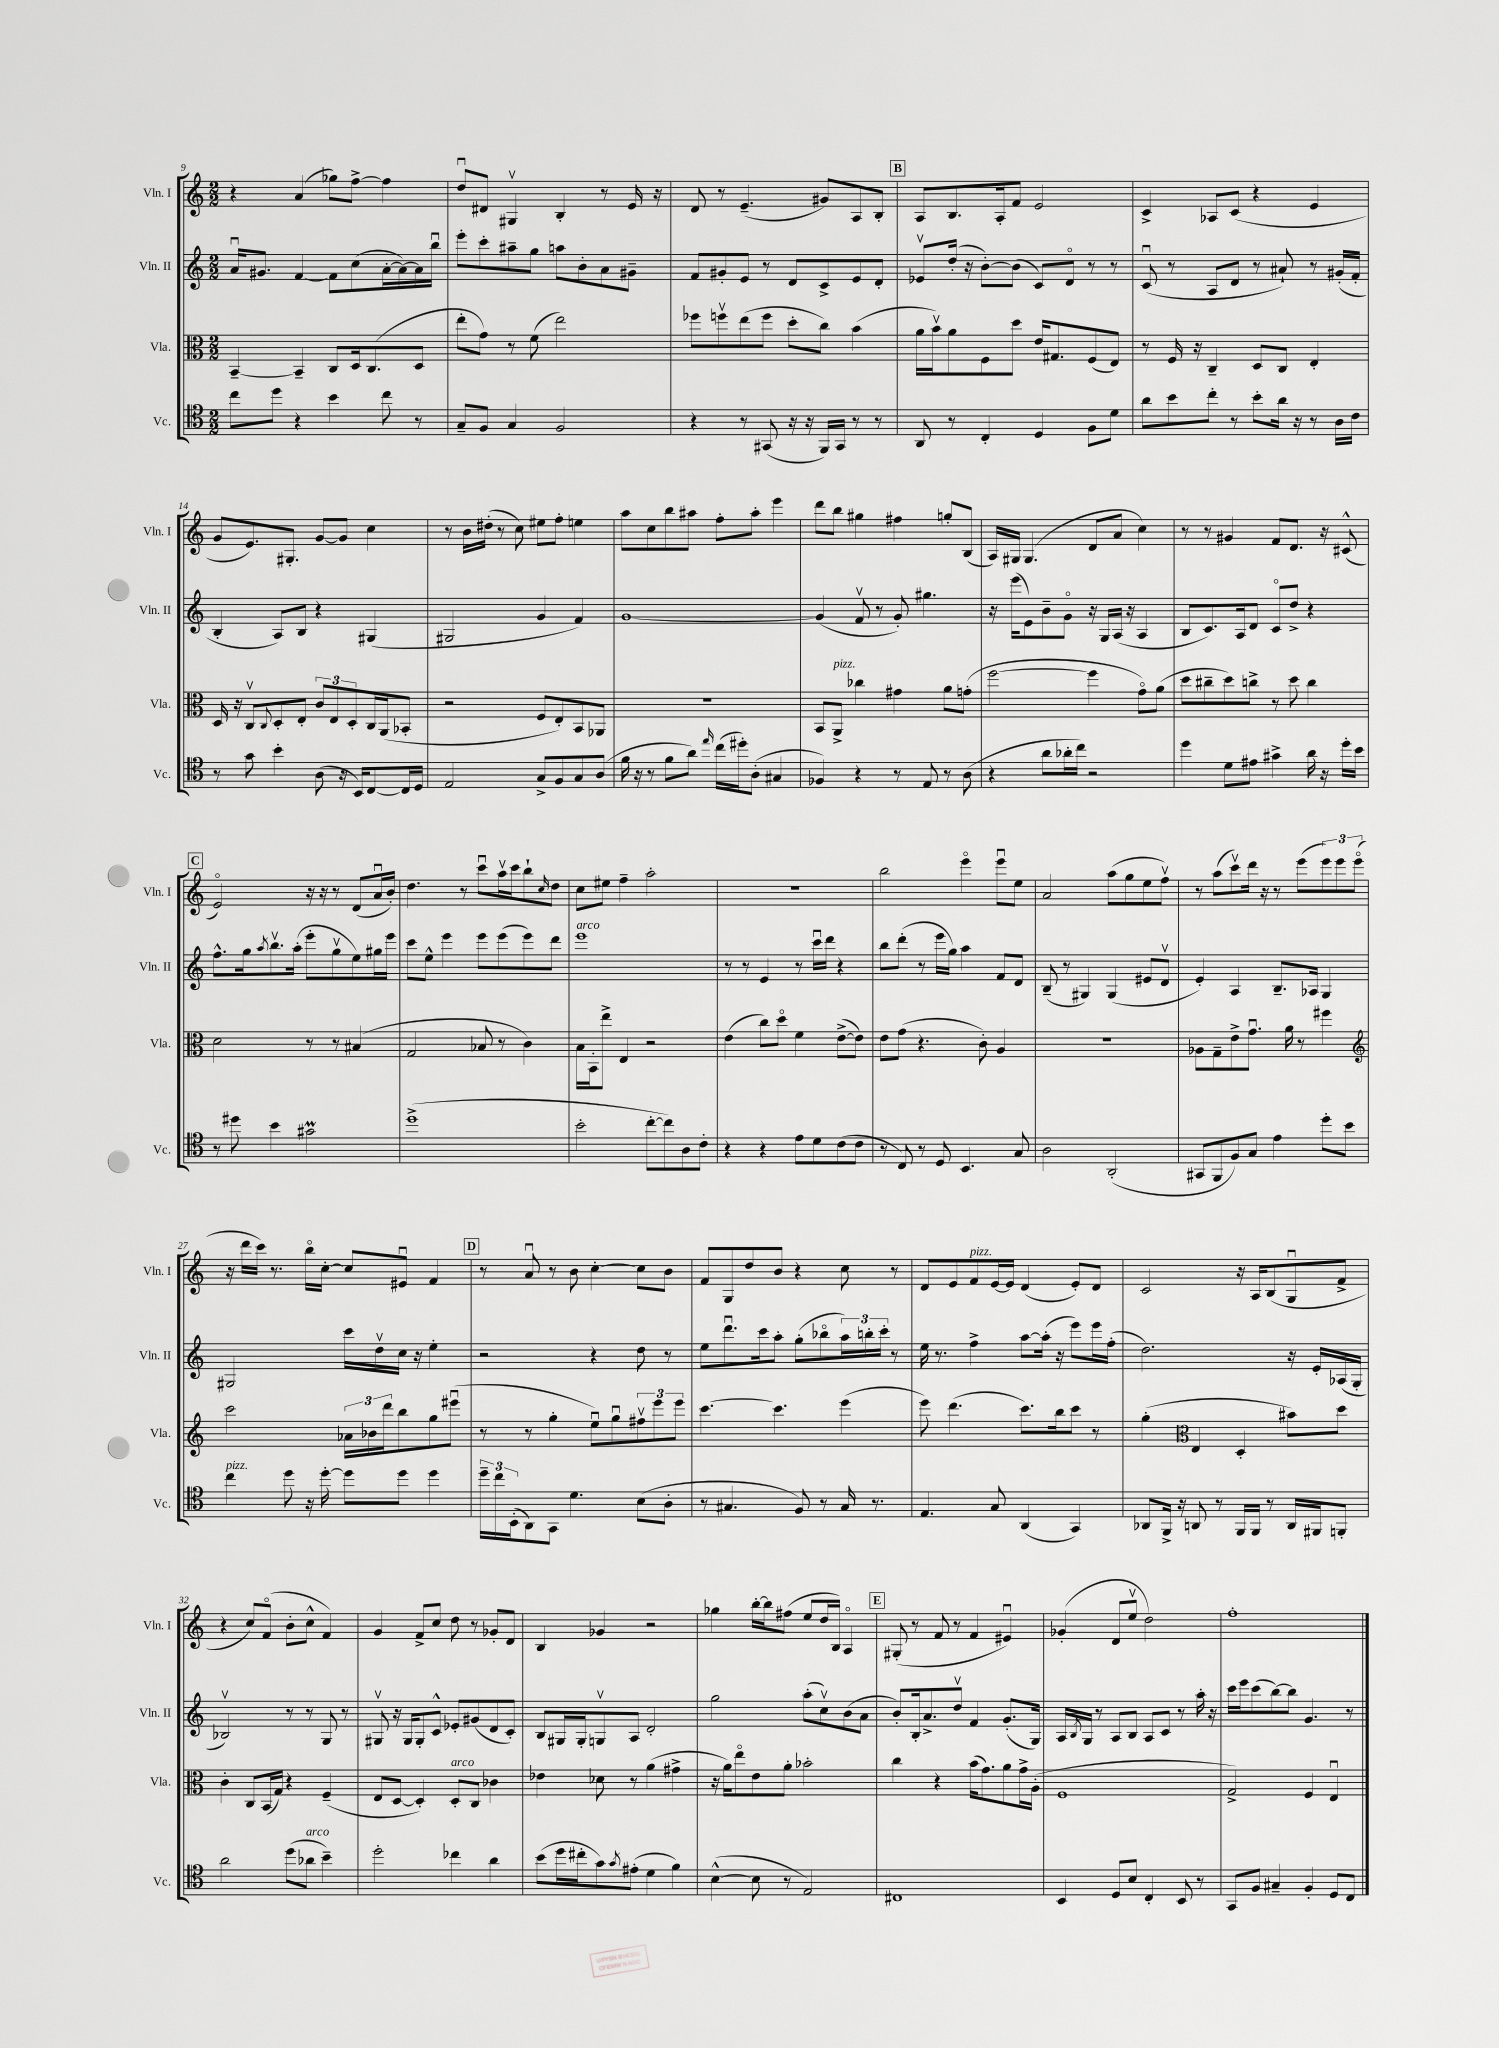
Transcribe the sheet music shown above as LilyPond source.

<<
\new StaffGroup <<
\new Staff = "s0" \with { instrumentName = "Vln. I" shortInstrumentName = "Vln. I" } {
    \clef treble \key c \major \numericTimeSignature \time 2/2
    r4 a'4( ges''8) f''8~-> f''4 |
    d''8\downbow dis'8 gis4\upbow b4-. r8 e'16 r16 |
    d'8 r8 e'4.--( gis'8) a8 b8-. |
    \mark \markup { \box "B" } a8 b8. a16-. f'8 e'2 |
    c'4-> aes8 c'8( r4 e'4 |
    g'8 e'8.) gis8.-. g'8~ g'8 c''4 |
    r8 b'16 dis''16-.( r8 c''8) eis''8 f''8-. e''4 |
    a''8 c''8 b''8 ais''8 f''8-. ais''8-. e'''4 |
    d'''8 b''8 gis''4 fis''4 g''8-. b8( |
    a16) gis16 gis4.( d'8 a'8 c''4) |
    r8 r8 gis'4 f'8 d'8. r16 cis'8-^( |
    \mark \markup { \box "C" } e'2\flageolet) r16 r16 r8 d'8( a'16\downbow b'16-.) |
    d''4. r8 c'''8\downbow a''16\upbow c'''16 b''8-! \grace { c''16 } d''8 |
    c''8 eis''8 f''4-- a''2-. |
    R1 |
    b''2 e'''4\flageolet e'''8\downbow e''8 |
    a'2 a''8( g''8 e''8 f''8\upbow) |
    r8 a''8( c'''8\upbow) d'''16 r16 r8 e'''8( \tuplet 3/2 { e'''8) e'''8 e'''8\flageolet( } |
    r16 d'''16 c'''16) r8. b''16\flageolet c''16~-. c''8 eis'8\downbow f'4 |
    \mark \markup { \box "D" } r8 a'8\downbow r8 b'8 c''4~-. c''8 b'8 |
    f'8 g8 d''8 b'8 r4 c''8 r8 |
    d'8 e'8 f'8^\markup { \italic "pizz." } e'16~ e'16 d'4( e'8-.) d'8 |
    c'2 r16 a16 b8( g8\downbow f'8-> |
    r4 c''8) f'8\flageolet( b'8-. c''8-^ f'4) |
    g'4 f'8-> c''8 d''8 r8 ges'8-. d'8 |
    b4 ges'4 r2 |
    ges''4 b''16~-. b''16 fis''8( e''8 d''16 b16) a4\flageolet |
    \mark \markup { \box "E" } gis8-.( r8 f'8 r8 f'4 eis'4\downbow) |
    ges'4-.( d'8 e''8\upbow d''2) |
    f''1-. \bar "|." |
}
\new Staff = "s1" \with { instrumentName = "Vln. II" shortInstrumentName = "Vln. II" } {
    \clef treble \key c \major \numericTimeSignature \time 2/2
    a'16\downbow gis'8. f'4~ f'8 c''8( a'16~-. a'16~) a'16 b''16\downbow |
    e'''8-. c'''8-. ais''8-- g''8 a''8 b'8-. a'8 gis'8-- |
    f'8 gis'8-. e'8 r8 d'8 c'8-> e'8 d'8-. |
    \mark \markup { \box "B" } ees'8\upbow d''16-.( r16 b'8~-.) b'8( c'8) d'8\flageolet r8 r8 |
    c'8\downbow( r8 a8 d'8 r8 ais'8-!) r8 gis'16-.( f'16-. |
    b4-. a8) b8 r4 gis4( |
    gis2 g'4 f'4) |
    g'1~ |
    g'4( f'8\upbow r8 g'8-.) gis''4. |
    r16 e'''16( e'8) b'8-- g'8\flageolet r16 g16 a16( r16 a4 |
    b8 c'8.) a16 d'8 c'8\flageolet d''8-> r4 |
    \mark \markup { \box "C" } f''8.-^ g''16 \acciaccatura { a''8 } b''8.\upbow a''16-.( e'''8-. g''8\upbow e''8) gis''16 e'''16 |
    c'''8 e''8-^ e'''4 e'''8 e'''8( e'''8) d'''8 |
    e'''1^\markup { \italic "arco" } |
    r8 r8 e'4 r8 c'''16\downbow d'''16 r4 |
    b''8 d'''8-.( r8 e'''16 g''16) a''4 f'8 d'8 |
    b8--( r8 gis4) gis4( eis'8 d'8\upbow |
    e'4-.) a4 b8.-- aes16 g4 |
    gis2 c'''16 d''16\upbow c''16 r16 e''4-. |
    \mark \markup { \box "D" } r2 r4 d''8 r8 |
    e''8 d'''8.\downbow c'''16 a''8-. g''8-.( bes''8\flageolet \tuplet 3/2 { a''16) b''16-. c'''16-. } r8 |
    e''16 r8. f''4-> a''8~ a''16-.( r16 e'''8) e'''16 f''16-.( |
    d''2.) r16 e'16-. aes16( g16-. |
    bes2\upbow) r8 r8 g8 r8 |
    gis8\upbow r16 gis16 gis8-. c'8-^ ees'8-. gis'8( d'8 c'8-.) |
    b8 gis16 gis16-. g8\upbow a8 d'2-. |
    g''2 a''8-.( c''8\upbow) b'8( a'8 |
    \mark \markup { \box "E" } b'8-.) b16-. a'8.-> d''8\upbow f'4 g'8.-.( g16) |
    a16 \acciaccatura { b8 } g16 r8 a8 b8 a8 c'8 r8 a''16-. r16 |
    c'''16 e'''16 c'''8( b''8~) b''8 g'4. r8 \bar "|." |
}
\new Staff = "s2" \with { instrumentName = "Vla." shortInstrumentName = "Vla." } {
    \clef alto \key c \major \numericTimeSignature \time 2/2
    b,4~-- b,4-- c8 d16 c8.( d8 |
    e''8-. g'8) r8 f'8( e''2) |
    fes''8 f''8\upbow e''8( f''8 d''8-. c''8) b'4( |
    \mark \markup { \box "B" } a'16 b'16\upbow) a'8 f8 d''8 e'16 gis8. f8( e8) |
    r8 f16 r16 c4-- d8 c8 e4-. |
    d16 r16 c8\upbow \appoggiatura { c8 } d8-. e8-. \tuplet 3/2 { c'8 e8 d8-. } c16 a,16( bes,8-. |
    r2 f8 e8-.) b,8 aes,8 |
    r1 |
    b,8 a,8->^\markup { \italic "pizz." } ces''4 gis'4 a'8 g'8-.( |
    f''2~ f''4 g'8\flageolet) a'8( |
    d''8 cis''8-- d''8) c''8-> r8 d''8 c''4 |
    \mark \markup { \box "C" } d'2 r8 r8 bis4( |
    g2 bes8 r8 c'4) |
    b16 b,16-. e''8-> e4 r2 |
    e'4( c''8) d''8\flageolet f'4 e'8~->( e'8) |
    e'8 g'8( r4. c'8-.) a4 |
    R1 |
    aes8 g8-- e'8-> g'8.\downbow a'16 r8 fis''4 |
    \clef treble c'''2 \tuplet 3/2 { aes'16 bes'16 d'''16 } b''8 g''8 eis'''8\downbow( |
    \mark \markup { \box "D" } r8 r8 g''4-. e''8\downbow) g''8\downbow \tuplet 3/2 { fis''8\upbow e'''8 e'''8 } |
    c'''4.~ c'''4. e'''4( |
    e'''8) d'''4.( c'''8.) b''16 c'''8 r8 |
    g''4-.( \clef alto e4 d4-. bis'8) d''8 |
    c'4-. c8 b,16( g16) r4 f4--( |
    e8 d8~ d4-.) d8-.^\markup { \italic "arco" } c8 ces'4 |
    ees'4 des'8 r8 a'4( gis'4-> |
    r16 a'16) e''8\flageolet e'8 a'8-. bes'2-. |
    \mark \markup { \box "E" } c''4 r4 b'16( g'8.) a'8 g'16-> a16-.( |
    f1 |
    g2->) f4 e4\downbow \bar "|." |
}
\new Staff = "s3" \with { instrumentName = "Vc." shortInstrumentName = "Vc." } {
    \clef tenor \key c \major \numericTimeSignature \time 2/2
    c''8 d''8 r4 b'4 c''8 r8 |
    g8-- f8 g4 f2 |
    r4 r8 gis,8( r16 r16 f,16) gis,16 r8 r8 |
    \mark \markup { \box "B" } a,8 r8 c4-. d4 f8 d'8 |
    a'8 b'8 c''8-. r8 b'8-. a'16 r16 r8 a16 c'16 |
    r8 g'8 b'4-. a8( r16 b,16) c8~ c16 d16 |
    e2 g8-> f8 g8 a8( |
    f'16 r16 r8 f'8 a'8) \grace { e''16 } c''16( dis''16-.) a8-.( gis4 |
    fes4) r4 r8 e8 r8 a8( |
    r4 a'8 aes'16-. c''16) r2 |
    d''4 d'8 eis'8 gis'4-> a'16 r16 d''16-. b'16 |
    \mark \markup { \box "C" } r8 dis''8 b'4 gis'2\prall |
    d''1->( |
    b'2-. c''8~-. c''8) a8 c'8-. |
    r4 r4 e'8 d'8 c'8( c'8 |
    r8 c8) r8 d8 b,4. g8 |
    a2 a,2-.( |
    gis,8 f,8 f8) g8 e'4 d''8-. b'8 |
    c''4^\markup { \italic "pizz." } d''8 r16 d''16~-. d''8 d''8 d''4 |
    \mark \markup { \box "D" } \tuplet 3/2 { d''16-- c''16 b,16-.( } a,8) g,8 d'4. b8( a8-. |
    r8 gis4. f8) r8 gis16 r8. |
    e4. g8 a,4( g,4) |
    aes,8 f,16-> r16 a,8 r8 f,16 f,16 r8 a,16 fis,16 f,8-. |
    a'2 d''8( aes'8^\markup { \italic "arco" } b'4--) |
    d''2-. ces''4 a'4 |
    b'8( d''16 cis''16-. g'8) \acciaccatura { g'8 } eis'8-.( d'4 f'4) |
    b4~-^( b8 r8 e2) |
    \mark \markup { \box "E" } cis1 |
    b,4 d8 b8 c4-. b,8 r8 |
    g,8 f8 gis4-- f4-. d8 c8 \bar "|." |
}
>>
>>
\layout { \context { \Score currentBarNumber = #9 } }
